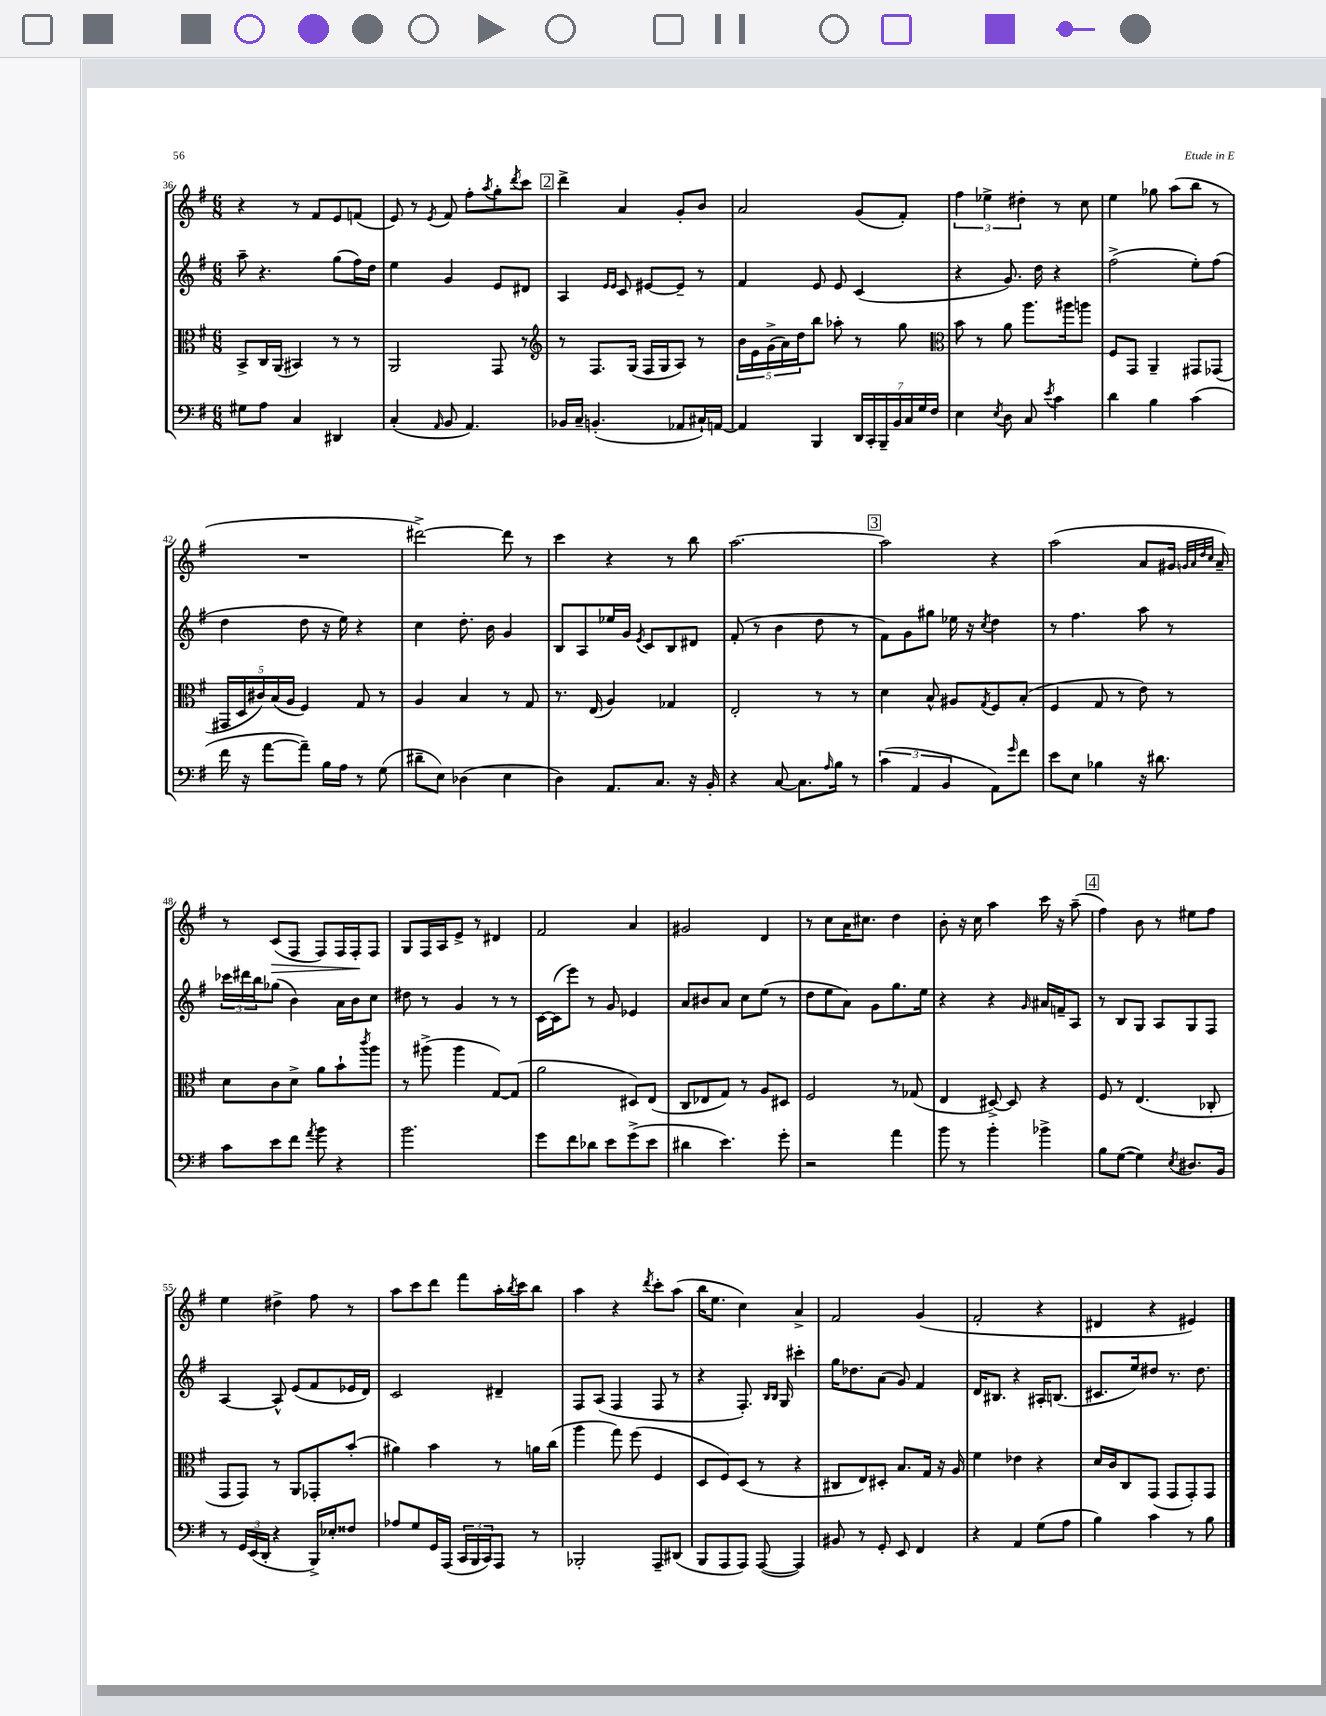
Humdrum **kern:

**kern	**kern	**kern	**kern
*staff4	*staff3	*staff2	*staff1
*clefF4	*clefC3	*clefG2	*clefG2
*k[f#]	*k[f#]	*k[f#]	*k[f#]
*M6/8	*M6/8	*M6/8	*M6/8
8G#	8BB^	8aa~	4r
8A	16C	4.r	.
.	(16AA	.	.
4C	4BB#)	.	8r
.	.	.	8f#
4DD#	8r	(8gg	8e
.	8r	16ff#)	(8f
.	.	16dd	.
=	=	=	=
(4C'	2AA	4ee	8e)
.	.	.	8r
16qqAA	.	.	8qe
8BB	.	4g	8f#
4.AA)	.	.	8ff#'
.	.	.	8qaa
.	8GG	8e	8gg'
.	.	.	8qddd
.	8r	8d#	8ccc
=	=	=	=
*	*clefG2	*	*
16BB-	8r	4A	4ddd^
16C~	.	.	.
(4.BB'	8.F#	.	.
.	.	16qqe	.
.	.	16qqe	.
.	.	8c	4a
.	(16G	.	.
.	16F#	[8e#	.
.	16G	.	.
8AA-	8A)	8e#~]	8g'
16C#`)	8r	8r	8b
[16AA	.	.	.
=	=	=	=
4AA]	20b	4f#	2a
.	20e	.	.
.	(20g^	.	.
.	20a)	.	.
.	20dd	.	.
4BBB	8bb	8e	.
.	8aa-'	8e	.
28DD	8r	(4c	(8g
28CC'	.	.	.
28BBB~	.	.	.
28BB	.	.	.
.	8gg	.	8f#')
28C	.	.	.
28G	.	.	.
28F#	.	.	.
=	=	=	=
*	*clefC3	*	*
4E	8b	4r	6ff#
.	8r	.	.
.	.	.	6ee-^
8qE	.	.	.
8D	8a	8.g)	.
.	.	.	6dd#'
8C	8.aa	.	.
.	.	16dd	.
8qe	.	.	.
4c	.	4r	8r
.	16aa#	.	.
.	8aa	.	8cc
=	=	=	=
4d	8F#	(2ff#^	4ee
.	8GG	.	.
4B	4AA~	.	8gg-
.	.	.	(8aa
(4c	8GG#	8ee')	8bb
.	(8GG-	(8ff#	8r
=	=	=	=
16f#	20GG#	4dd	2.r
.	20D	.	.
16r	.	.	.
.	20c#)	.	.
[8a	.	.	.
.	(20B	.	.
.	20A	.	.
8a~])	4F#)	8dd	.
16B	.	16r	.
16A	.	16ee)	.
8r	8G	4r	.
(8G	8r	.	.
=	=	=	=
8d#~	4A	4cc	[2ddd#^)
8E)	.	.	.
(4D-	4B	8.dd'	.
.	.	16b	.
4E	8r	4g	8ddd#]
.	8G	.	8r
=	=	=	=
4D)	8.r	8B	4ccc
.	.	8A	.
.	(16E	.	.
8.AA	4A)	16ee-	4r
.	.	16g	.
.	.	8qe	.
.	.	8c	.
8.C	.	.	.
.	4G-	8B	8r
16r	.	8d#	8bb
16BB'	.	.	.
=	=	=	=
4r	2E'	(8f#'	[2.aa
.	.	8r	.
[8C	.	4b	.
8.C]	.	.	.
.	8r	8dd	.
16qqA	.	.	.
16B	.	.	.
8r	8r	8r	.
=	=	=	=
(6c	4d	8f#)	2aa]
.	.	8g	.
6AA	.	.	.
.	8B^^	8gg#	.
6BB	.	.	.
.	8A#	16ee-	.
.	.	16r	.
.	8qG	8qcc	.
8AA)	8F#	4dd	4r
16qqg	.	.	.
8f#	(8B'	.	.
=	=	=	=
8e	4F#	8r	(2aa
8E	.	4.ff#	.
4B-	8G	.	.
.	8r	.	.
16r	8e)	8aa	8a
8.d#	.	.	.
.	8r	8r	16g#
.	.	.	32qqg
.	.	.	32qqa
.	.	.	32qqdd
.	.	.	32qqcc
.	.	.	16a~)
=	=	=	=
8c	8d	24ccc-	8r
.	.	24ddd#	.
.	.	24bb	.
8e	8c	(8gg-	(8c
8f#	8d^	4b)	8F#
8qa	.	.	.
8b	8a	.	8F#)
4r	8b`	16a	16F#
.	.	16b	16F#'
.	8qccc	.	.
.	8aa	8cc	8F#
=	=	=	=
2.b	8r	8dd#	8G
.	(8aa#^	8r	16F#
.	.	.	16A
.	4aa#	4g	8e^
.	.	.	8r
.	[8G)	8r	4d#
.	(8G]	8r	.
=	=	=	=
8g	2a	[16c	2f#
.	.	(16c]	.
8f#	.	8eee)	.
8d-	.	8r	.
8e	.	8g	.
(8g^	8D#)	4e-	4a
8e	(8E	.	.
=	=	=	=
4d#	8C	8a	2g#
.	8E-	8b#	.
4.e)	8G)	8a	.
.	8r	8cc	.
.	8A	(8ee	4d
8g'	8D#	8r	.
=	=	=	=
2r	2F#	8dd	8r
.	.	8ee	8cc
.	.	8a)	16a
.	.	.	8.cc#
.	.	8g	.
4a	8r	8.gg	4dd
.	(8G-	.	.
.	.	16ee	.
=	=	=	=
8b	4E	4r	8b'
8r	.	.	16r
.	.	.	16cc
4b'	[8D#^)	4r	4aa
.	8D#]	.	.
.	.	16qqg	.
4b-^	4r	16a#	16ccc
.	.	16f~	16r
.	.	8A	(8aa~
=	=	=	=
8B	8F#	8r	4ff#)
([8G	8r	8B	.
4G])	(4.E	8G	8b
.	.	8A	8r
8qE	.	.	.
8.D#	.	8G	8ee#
.	8C-'	8F#	8ff#
16BB	.	.	.
=	=	=	=
8r	8GG	[4A	4ee
24GG	8GG)	.	.
(24EE	.	.	.
24DD'	.	.	.
4r	8r	8A^^]	4dd#^
.	8AA	(8e	.
16BBB^)	8GG-'	8f#	8ff#
16E-'	.	.	.
8F##	(8b'	16e-	8r
.	.	16d)	.
=	=	=	=
8A-	4a#)	2c	8aa
8G	.	.	8ccc
16GG	4b	.	8ddd
(16AAA	.	.	.
24CC	.	.	8fff#
24BBB	.	.	.
24CC)	.	.	.
8AAA	8r	4d#~	16aa'
.	.	.	8qbb
.	.	.	16ccc
8r	16a	.	8bb
.	(16cc	.	.
=	=	=	=
2BBB-'	4aa	8F#	4aa
.	.	(8A	.
.	8gg)	4F#	4r
.	(8ff#	.	.
.	.	.	8qddd
8AAA~	4F#	8F#	8ccc'
(8DD#	.	8r	(8aa
=	=	=	=
8BBB	8D	4r	16bb
.	.	.	8.ee
8AAA	8F#)	.	.
8AAA)	(8D	8.F#')	4cc)
([8AAA	8r	.	.
.	.	16qqB	.
.	.	16qqB	.
.	.	16G	.
4AAA])	4r	4ccc#'	4a^
=	=	=	=
8BB#	8C#	16gg	2f#
.	.	8.dd-	.
8r	8E)	.	.
8GG'	8D#'	(8a	.
8EE	8.B	8g)	.
4FF#	.	4f#	(4g
.	16G	.	.
.	16r	.	.
.	16A	.	.
=	=	=	=
4r	4f#	16d	2f#'
.	.	8.B#	.
4AA	4e-	4r	.
(8G	4r	16A#'	4r
.	.	(8.B	.
8A	.	.	.
=	=	=	=
4B)	16d	8.c#	4d#
.	16c	.	.
.	8C	.	.
.	.	16ee)	.
4c	(8GG	8dd#	4r
.	8GG	8.r	.
8r	8GG')	.	4e#)
.	.	8.dd#	.
8B	8GG	.	.
==	==	==	==
*-	*-	*-	*-
